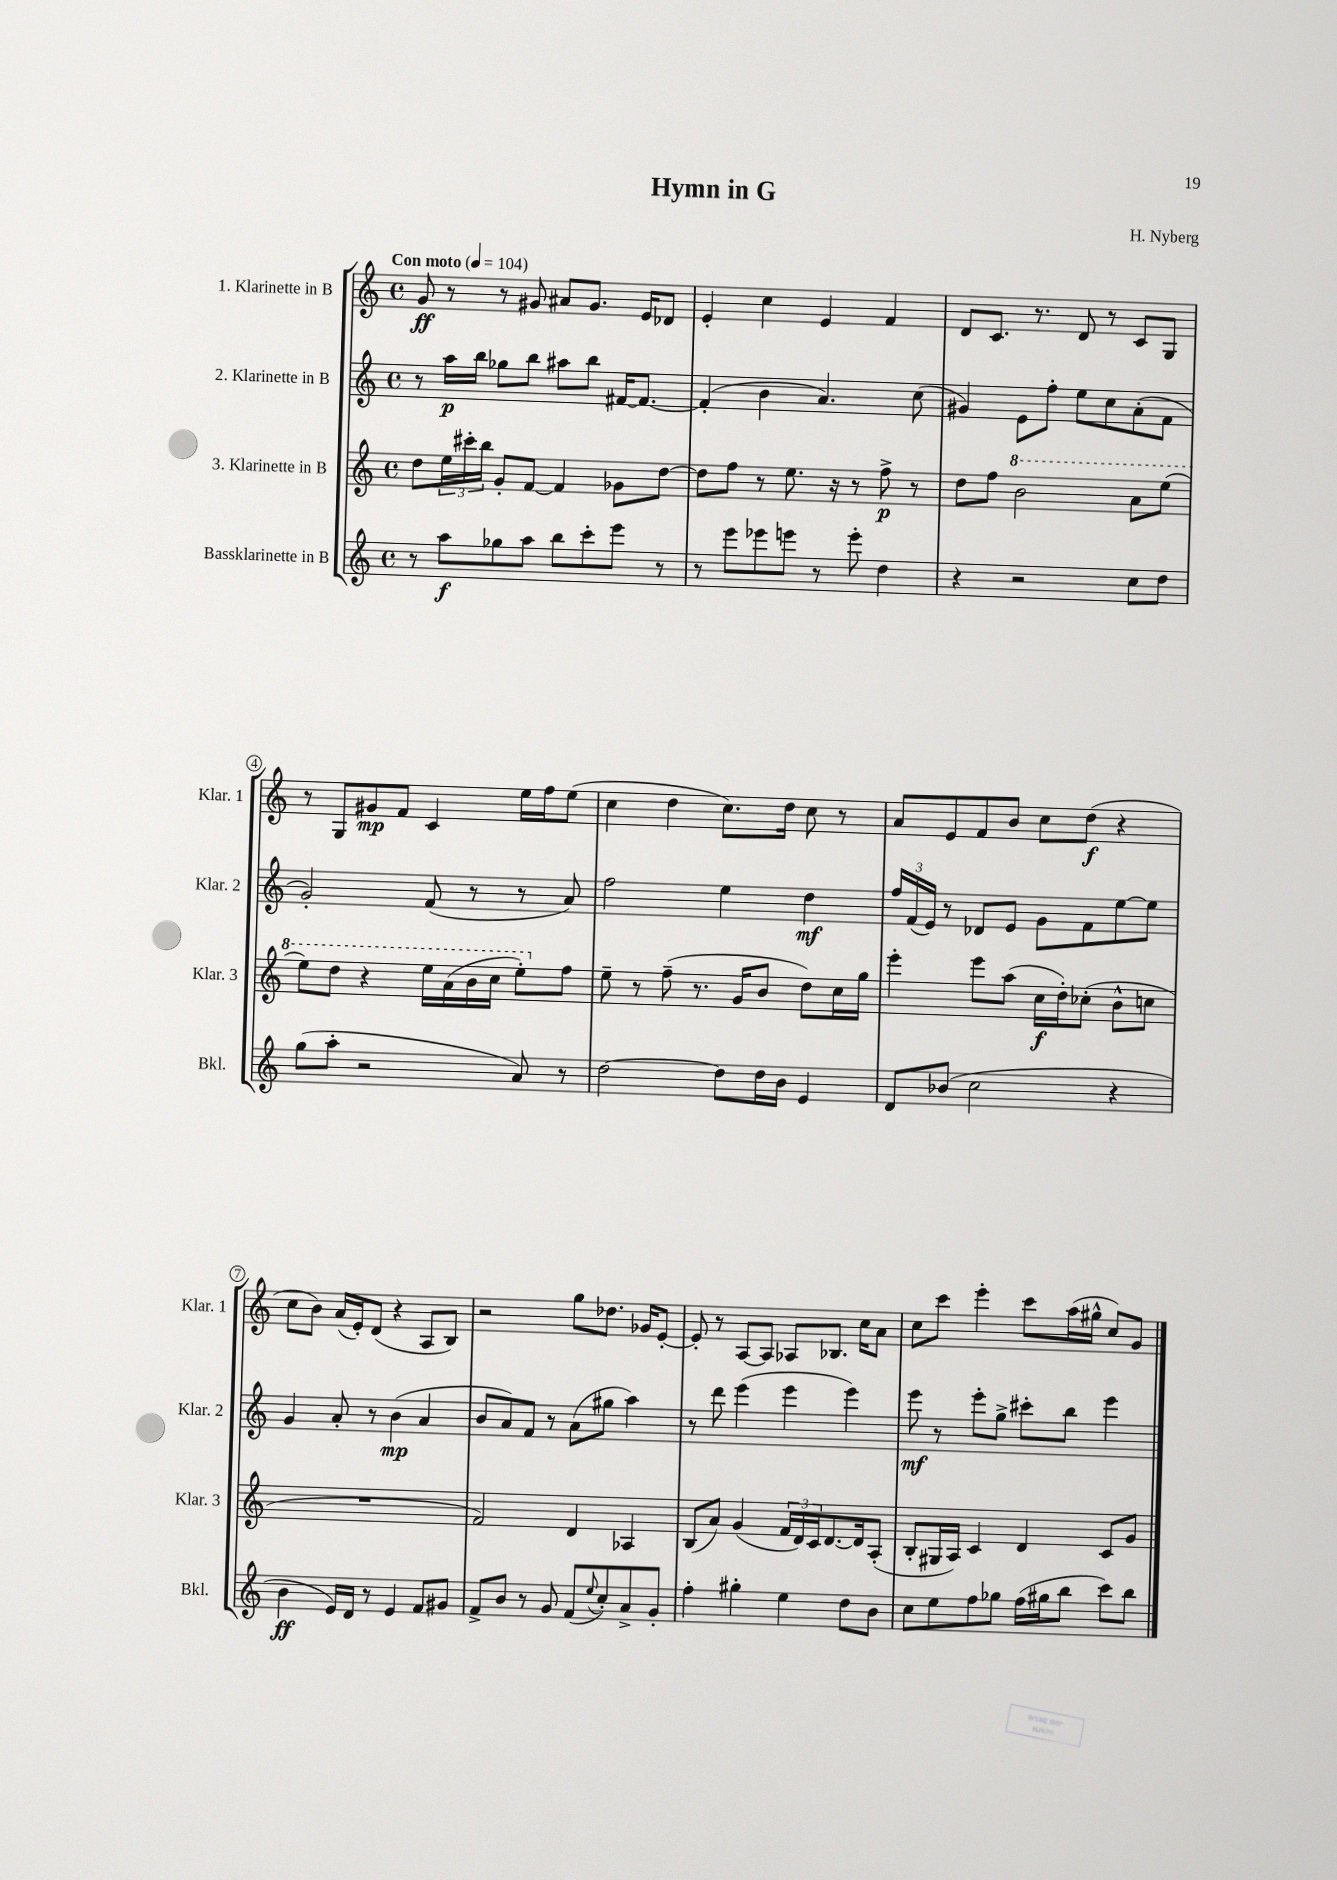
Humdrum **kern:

**kern	**dynam	**kern	**dynam	**kern	**dynam	**kern	**dynam
*part4	*part4	*part3	*part3	*part2	*part2	*part1	*part1
*staff4	*staff4	*staff3	*staff3	*staff2	*staff2	*staff1	*staff1
*I"Bassklarinette in B	*	*I"3. Klarinette in B	*	*I"2. Klarinette in B	*	*I"1. Klarinette in B	*
*I'Bkl.	*	*I'Klar. 3	*	*I'Klar. 2	*	*I'Klar. 1	*
*clefG2	*	*clefG2	*	*clefG2	*	*clefG2	*
*k[]	*	*k[]	*	*k[]	*	*k[]	*
*M4/4	*	*M4/4	*	*M4/4	*	*M4/4	*
*met(c)	*	*met(c)	*	*met(c)	*	*met(c)	*
*MM104	*	*MM104	*	*MM104	*	*MM104	*
=1	=1	=1	=1	=1	=1	=1	=1
!	!	!	!	!	!	!LO:TX:a:B:t=Con moto	!
8r	.	8dd\L	.	8r	.	8g/	ff
8aa\L	f	24ee\L	.	16aa\LL	p	8r	.
.	.	24ccc#X'\	.	.	.	.	.
.	.	.	.	16bb\JJ	.	.	.
.	.	24bb\JJ	.	.	.	.	.
8gg-X\	.	8g'/L	.	8gg-X\L	.	8r	.
8aa\J	.	[8f/J	.	8bb\J	.	8g#X/	.
8bb\L	.	4f/]	.	8aa#X\L	.	8a#X/L	.
8ccc'\	.	.	.	8bb\J	.	8.g#/J	.
8eee\J	.	8g-X\L	.	[16f#X/KL	.	.	.
.	.	.	.	8.f#/J_	.	16e/KL	.
8r	.	[8dd\J	.	.	.	8d-X/J	.
=2	=2	=2	=2	=2	=2	=2	=2
8r	.	8dd\L]	.	(4f#'/]	.	4e'/	.
8eee\L	.	8ff\J	.	.	.	.	.
8eee-X\	.	8r	.	4b\	.	4cc\	.
8eeen\J	.	8.ee\	.	.	.	.	.
8r	.	.	.	4.a/)	.	4e/	.
.	.	16r	.	.	.	.	.
8eee'\	.	8r	.	.	.	.	.
4dd\	.	8ff^\	p	.	.	4f/	.
.	.	8r	.	(8cc\	.	.	.
=3	=3	=3	=3	=3	=3	=3	=3
4r	.	8dd\L	.	4g#X/)	.	8d/L	.
.	.	8ff\J	.	.	.	8.c/J	.
*	*	*8va	*	*	*	*	*
2r	.	2bb\	.	8e\L	.	.	.
.	.	.	.	.	.	8.r	.
.	.	.	.	8ff'\J	.	.	.
.	.	.	.	8ee\L	.	8d/	.
.	.	.	.	8cc\	.	8r	.
8cc\L	.	8aa\L	.	(8a'\	.	8c/L	.
8dd\J	.	(8eee\J	.	8f\J	.	8G/J	.
!!LO:LB:g=z
=4	=4	=4	=4	=4	=4	=4	=4
(8gg\L	.	8eee\L)	.	2g'/)	.	8r	.
8aa'\J	.	8ddd\J	.	.	.	8G/L	.
2r	.	4r	.	.	.	8g#X/	mp
.	.	.	.	.	.	8f/J	.
.	.	16eee\LL	.	(8f/	.	4c/	.
.	.	(16aa\	.	.	.	.	.
.	.	16bb\	.	8r	.	.	.
.	.	16ccc\JJ	.	.	.	.	.
8a/)	.	8eee'\L)	.	8r	.	16ee\LL	.
.	.	.	.	.	.	16ff\J	.
*	*	*X8va	*	*	*	*	*
8r	.	8ff\J	.	8a/)	.	(8ee\J	.
=5	=5	=5	=5	=5	=5	=5	=5
[2dd\	.	8ee~\	.	2ff\	.	4cc\	.
.	.	8r	.	.	.	.	.
.	.	(8ff~\	.	.	.	4dd\	.
.	.	8.r	.	.	.	.	.
8dd\L]	.	.	.	4ee\	.	8.cc\L)	.
.	.	16g/KL	.	.	.	.	.
16dd\L	.	8b/J	.	.	.	.	.
16b\JJ	.	.	.	.	.	16dd\Jk	.
4e/	.	8dd\L)	.	4dd\	mf	8cc\	.
.	.	16cc\L	.	.	.	8r	.
.	.	16gg\JJ	.	.	.	.	.
=6	=6	=6	=6	=6	=6	=6	=6
8d/L	.	4eee'\	.	24ff/LL	.	8a/L	.
.	.	.	.	(24f/	.	.	.
.	.	.	.	24e/JJ)	.	.	.
(8b-X/J	.	.	.	8r	.	8e/	.
2cc\	.	8eee\L	.	8d-X/L	.	8f/	.
.	.	(8aa\J	.	8e/J	.	8b/J	.
.	.	16cc\LL	f	8g\L	.	8cc\L	.
.	.	16dd'\J)	.	.	.	.	.
.	.	(8cc-X'\J	.	8f\	.	(8dd\J	f
4r	.	8b^^\L	.	[8ee\	.	4r	.
.	.	8ccn\J	.	8ee\J]	.	.	.
!!LO:LB:g=z
=7	=7	=7	=7	=7	=7	=7	=7
4b\	ff	1r	.	4g/	.	8cc\L	.
.	.	.	.	.	.	8b\J)	.
16e/LL)	.	.	.	8a'/	.	(16a/LL	.
16d/JJ	.	.	.	.	.	16e'/J)	.
8r	.	.	.	8r	.	(8d/J	.
4e/	.	.	.	(4b\	mp	4r	.
8f/L	.	.	.	4a/	.	8A/L	.
8g#X/J	.	.	.	.	.	8B/J)	.
=8	=8	=8	=8	=8	=8	=8	=8
8f^/L	.	2f/)	.	8b/L	.	2r	.
8b/J	.	.	.	8a/)	.	.	.
8r	.	.	.	8f/J	.	.	.
8g/	.	.	.	8r	.	.	.
(8f/L	.	4d/	.	(8a\L	.	8gg\L	.
8qqee/	.	.	.	.	.	.	.
8cc'/)	.	.	.	8gg#X\J	.	8.dd-X\J	.
8a^/	.	4A-X/	.	4aa\)	.	.	.
.	.	.	.	.	.	16g-X/KL	.
8g'/J	.	.	.	.	.	[8e'/J	.
=9	=9	=9	=9	=9	=9	=9	=9
4ff'\	.	(8B/L	.	8r	.	8e'/]	.
.	.	8a/J)	.	8ddd\	.	8r	.
4gg#X'\	.	(4g/	.	(4eee\	.	[8A/L	.
.	.	.	.	.	.	8A/J]	.
4ee\	.	24f/LL	.	4eee\	.	8A-X/L	.
.	.	24d/)	.	.	.	.	.
.	.	24c/J	.	.	.	.	.
.	.	[8.d/	.	.	.	8.B-X/J	.
8dd\L	.	.	.	4eee\)	.	.	.
.	.	16d/k]	.	.	.	16cc\KL	.
8b\J	.	(8A'/J	.	.	.	8a\J	.
=10	=10	=10	=10	=10	=10	=10	=10
8cc\L	.	8B'/L	.	8eee\	mf	8cc\L	.
8ee\	.	16G#X/L	.	8r	.	8ccc\J	.
.	.	16A/JJ)	.	.	.	.	.
8ff\	.	4c/	.	8eee'\L	.	4eee'\	.
8gg-X\J	.	.	.	8gg^\J	.	.	.
(16ff\LL	.	4d/	.	8ccc#X'\L	.	8ccc\L	.
16gg#X\J	.	.	.	.	.	.	.
8bb\J	.	.	.	8bb\J	.	(16aa\L	.
.	.	.	.	.	.	16gg#X^^\JJ	.
8ccc\L)	.	8c/L	.	4eee\	.	8cc/L)	.
8bb\J	.	8g/J	.	.	.	8g/J	.
==	==	==	==	==	==	==	==
*-	*-	*-	*-	*-	*-	*-	*-
